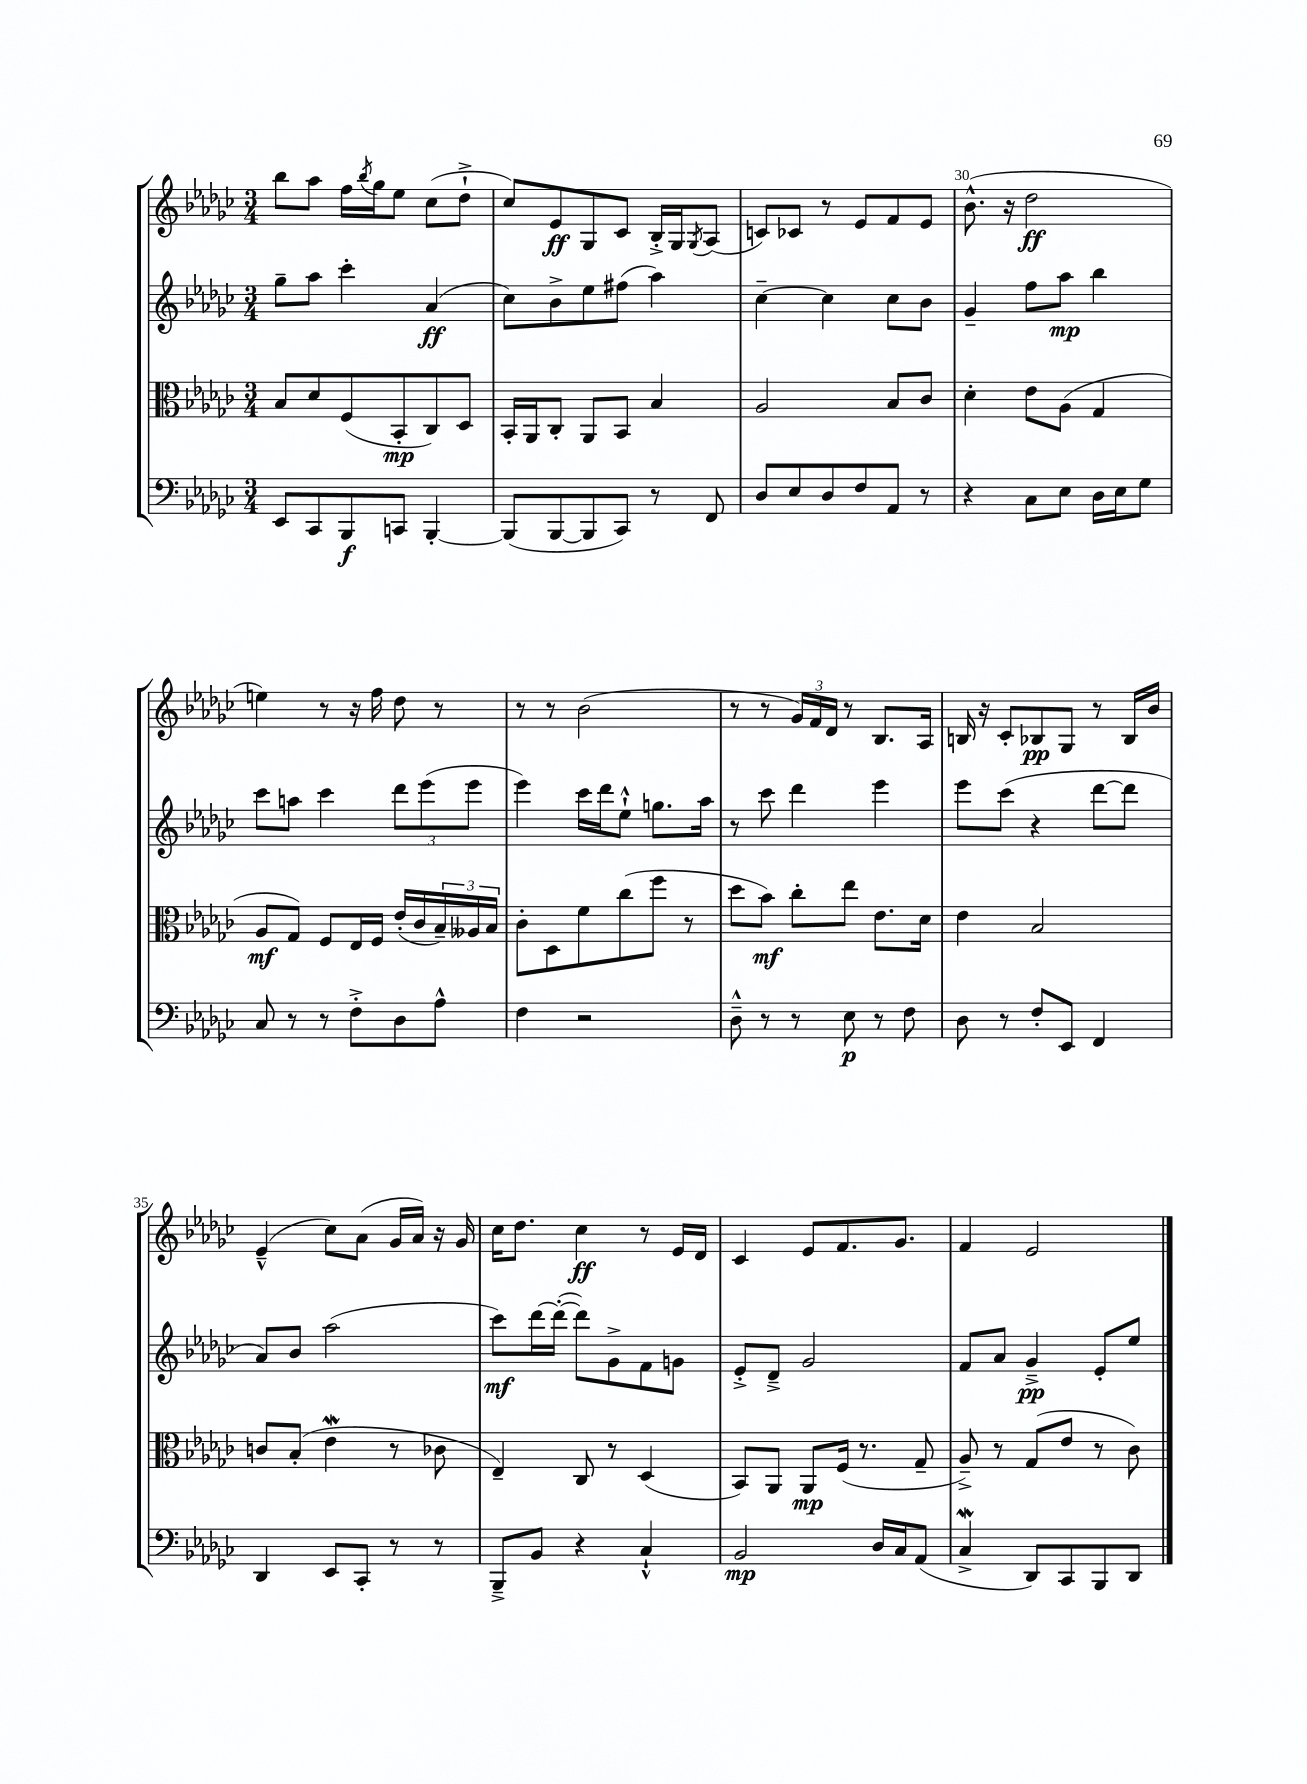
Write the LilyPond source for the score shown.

<<
\new StaffGroup <<
\new Staff = "s0" {
    \clef treble \key ges \major \numericTimeSignature \time 3/4
    bes''8 aes''8 f''16 \acciaccatura { bes''8 } ges''16 ees''8 ces''8( des''8-!-> |
    ces''8) ees'8\ff ges8 ces'8 bes16-.-> ges16 \acciaccatura { ges8 } aes8( |
    c'8) ces'8 r8 ees'8 f'8 ees'8 |
    bes'8.-^( r16 des''2\ff |
    e''4) r8 r16 f''16 des''8 r8 |
    r8 r8 bes'2( |
    r8 r8 \tuplet 3/2 { ges'16) f'16 des'16 } r8 bes8. aes16 |
    b16 r16 ces'8-. bes8\pp ges8 r8 bes16 bes'16 |
    ees'4---^( ces''8) aes'8( ges'16 aes'16) r16 ges'16 |
    ces''16 des''8. ces''4\ff r8 ees'16 des'16 |
    ces'4 ees'8 f'8. ges'8. |
    f'4 ees'2 \bar "|." |
}
\new Staff = "s1" {
    \clef treble \key ges \major \numericTimeSignature \time 3/4
    ges''8-- aes''8 ces'''4-. aes'4\ff( |
    ces''8) bes'8-> ees''8 fis''8( aes''4) |
    ces''4~-- ces''4 ces''8 bes'8 |
    ges'4-- f''8 aes''8\mp bes''4 |
    ces'''8 a''8 ces'''4 \tuplet 3/2 { des'''8 ees'''8( ees'''8 } |
    ees'''4) ces'''16 des'''16 ees''8-!-^ g''8. aes''16 |
    r8 ces'''8 des'''4 ees'''4 |
    ees'''8 ces'''8( r4 des'''8~ des'''8 |
    aes'8) bes'8 aes''2( |
    ces'''8\mf) des'''16~ des'''16~-.( des'''8) ges'8-> f'8 g'8 |
    ees'8-.-> des'8---> ges'2 |
    f'8 aes'8 ges'4--->\pp ees'8-. ees''8 \bar "|." |
}
\new Staff = "s2" {
    \clef alto \key ges \major \numericTimeSignature \time 3/4
    bes8 des'8 f8( bes,8-.\mp ces8) des8 |
    bes,16-. aes,16 ces8-. aes,8 bes,8 bes4 |
    aes2 bes8 ces'8 |
    des'4-. ees'8 aes8( ges4 |
    aes8\mf ges8) f8 ees16 f16 ees'16-.( ces'16 \tuplet 3/2 { bes16--) aeses16 bes16 } |
    ces'8-. des8 f'8 ces''8( f''8 r8 |
    des''8 bes'8\mf) ces''8-. ees''8 ees'8. des'16 |
    ees'4 bes2 |
    c'8 bes8-.( ees'4\mordent r8 ces'8 |
    ees4--) ces8 r8 des4( |
    bes,8) aes,8 aes,8\mp f16( r8. ges8-- |
    aes8--->) r8 ges8( ees'8 r8 ces'8) \bar "|." |
}
\new Staff = "s3" {
    \clef bass \key ges \major \numericTimeSignature \time 3/4
    ees,8 ces,8 bes,,8\f c,8 bes,,4~-. |
    bes,,8( bes,,8~ bes,,8 ces,8) r8 f,8 |
    des8 ees8 des8 f8 aes,8 r8 |
    r4 ces8 ees8 des16 ees16 ges8 |
    ces8 r8 r8 f8-.-> des8 aes8-^ |
    f4 r2 |
    des8---^ r8 r8 ees8\p r8 f8 |
    des8 r8 f8-. ees,8 f,4 |
    des,4 ees,8 ces,8-. r8 r8 |
    bes,,8---> bes,8 r4 ces4-!-^ |
    bes,2\mp des16 ces16 aes,8( |
    ces4->\mordent des,8) ces,8 bes,,8 des,8 \bar "|." |
}
>>
>>
\layout { \context { \Score currentBarNumber = #27 \override BarNumber.break-visibility = ##(#f #t #t) barNumberVisibility = #(every-nth-bar-number-visible 5) } }
